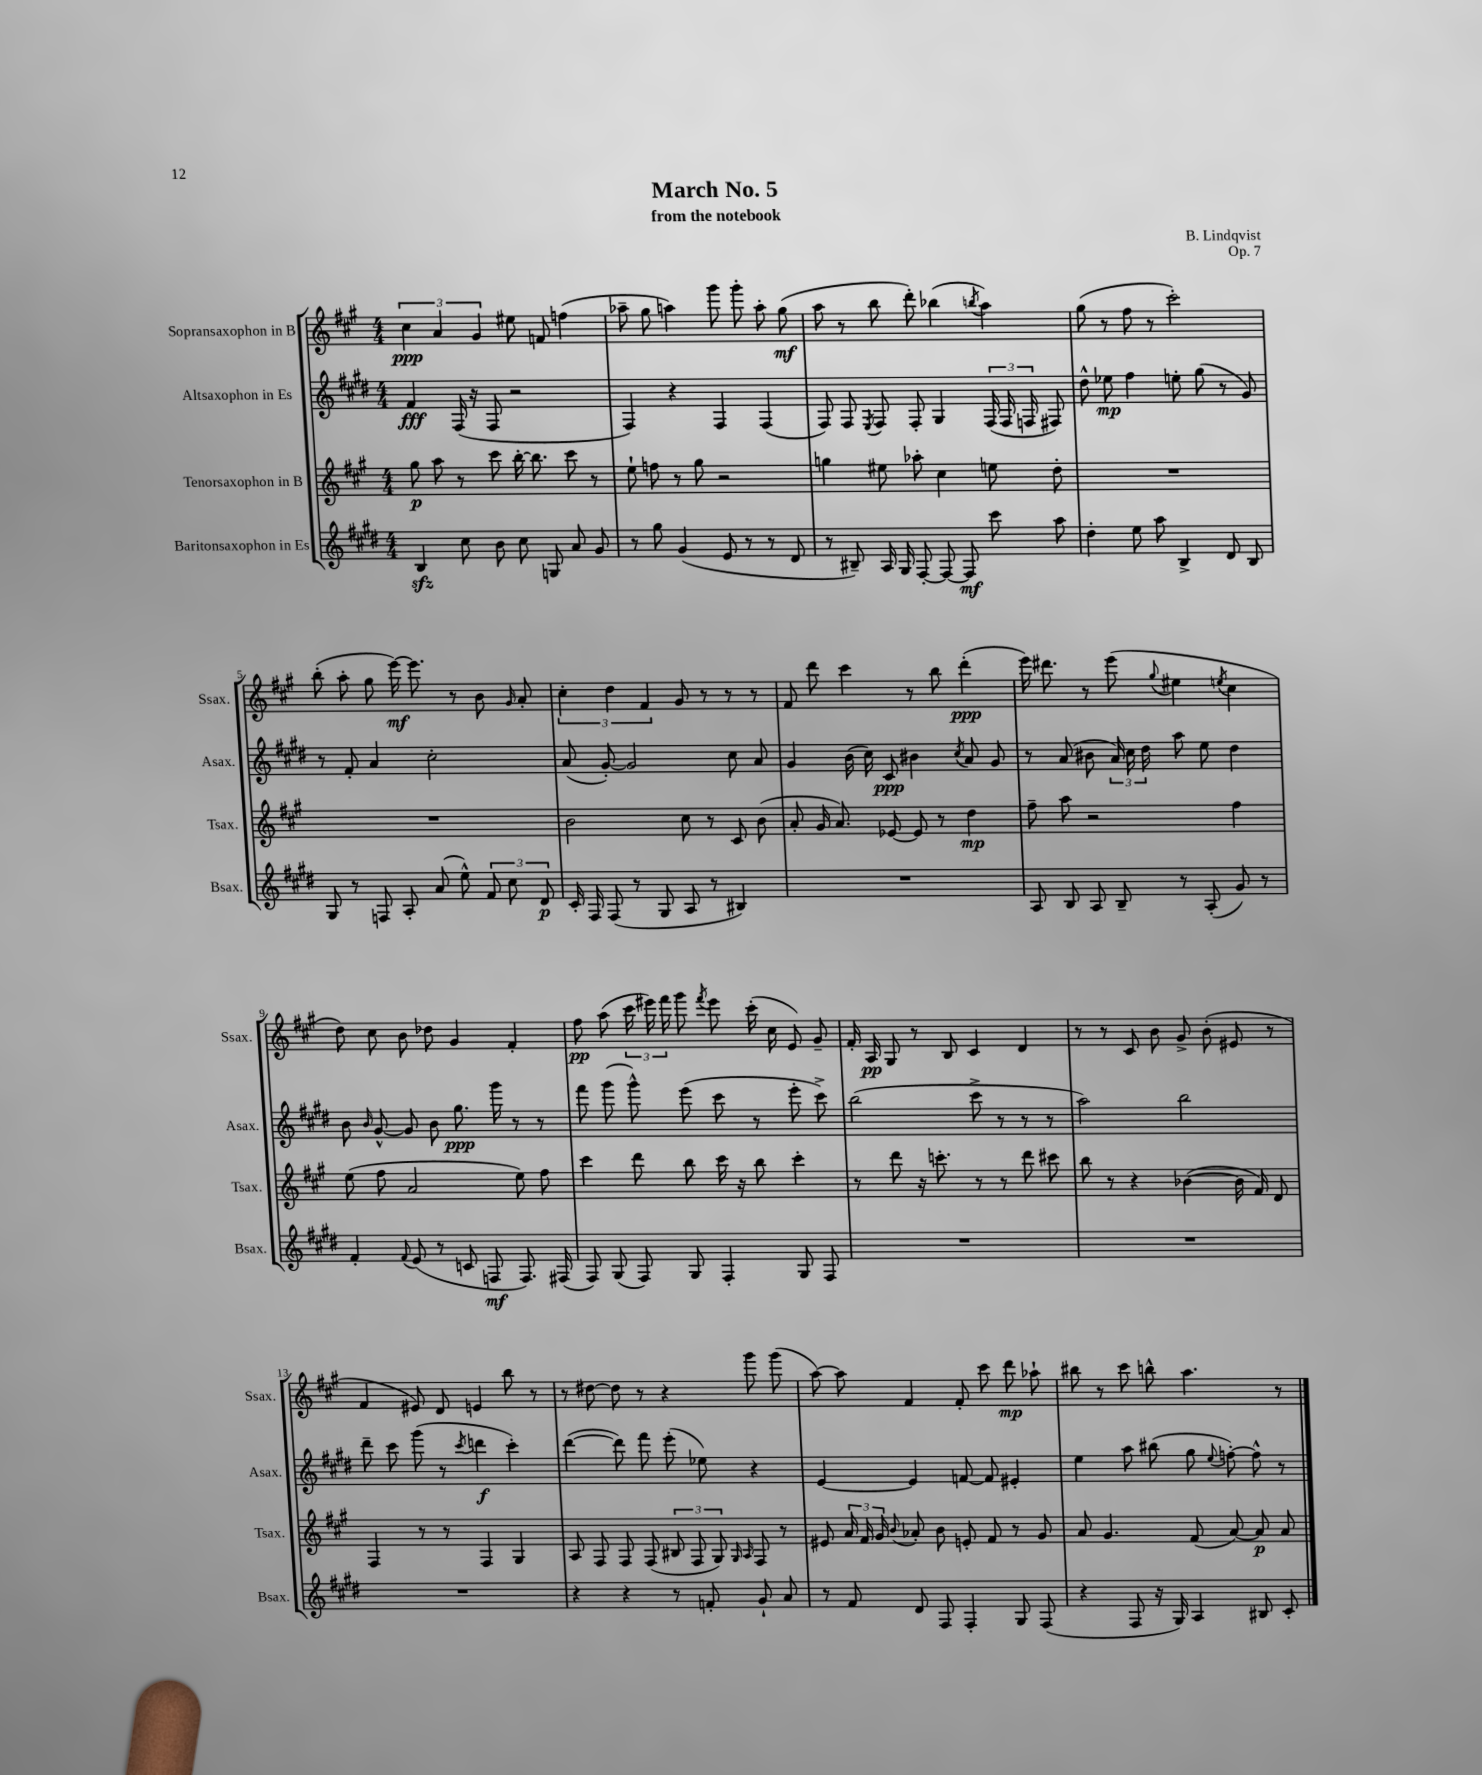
\header { title = "March No. 5" composer = "B. Lindqvist" subtitle = "from the notebook" opus = "Op. 7" }
<<
\new StaffGroup <<
\new Staff = "s0" \with { instrumentName = "Sopransaxophon in B" shortInstrumentName = "Ssax." } {
    \clef treble \key a \major \numericTimeSignature \time 4/4
    \autoBeamOff \tuplet 3/2 { cis''4\ppp a'4 gis'4 } eis''8 f'8 f''4( |
    aes''8-- gis''8 a''4) gis'''8 gis'''8-. a''8-. gis''8\mf( |
    a''8 r8 b''8 d'''8-.) bes''4( \acciaccatura { b''8 } a''4) |
    gis''8( r8 fis''8 r8 cis'''2-.) |
    b''8-.( a''8-. gis''8 e'''16~\mf) e'''8. r8 b'8 \grace { gis'16 } a'8-. |
    \tuplet 3/2 { cis''4-. d''4 fis'4 } gis'8 r8 r8 r8 |
    fis'8 d'''8 cis'''4 r8 b''8 d'''4-.\ppp( |
    e'''16) dis'''8. r8 e'''8( \appoggiatura { gis''8 } eis''4 \acciaccatura { e''8 } cis''4 |
    d''8) cis''8 b'8 des''8 gis'4 fis'4-. |
    fis''8\pp a''8( \tuplet 3/2 { cis'''16 eis'''16) fis'''16 } gis'''8 \acciaccatura { fis'''8 } eis'''8 cis'''16-.( cis''16 e'8) gis'8-- |
    fis'16-. a16\pp gis8 r8 b8 cis'4 d'4 |
    r8 r8 cis'8 b'8 gis'8-> b'8-.( eis'8 r8 |
    fis'4 eis'8) d'8 e'4 b''8 r8 |
    r8 dis''8~ dis''8 r8 r4 gis'''8 gis'''8( |
    a''8~) a''8 fis'4 fis'8-. cis'''8 d'''8\mp aes''8-! |
    bis''8 r8 cis'''8 b''8-^ a''4. r8 \bar "|." |
}
\new Staff = "s1" \with { instrumentName = "Altsaxophon in Es" shortInstrumentName = "Asax." } {
    \clef treble \key e \major \numericTimeSignature \time 4/4
    \autoBeamOff fis'4\fff fis16( r16 fis8 r2 |
    fis4) r4 fis4 fis4( |
    fis8) fis8 \acciaccatura { e8 } fis8 fis8-. gis4 \tuplet 3/2 { fis16( fis16 f16 } fis8) |
    dis''8-^ ees''8\mp fis''4 e''8-. gis''8( r8 gis'8) |
    r8 fis'8-. a'4 cis''2-. |
    a'8( gis'8~-.) gis'2 cis''8 a'8 |
    gis'4 b'16( cis''16) cis'8\ppp bis'4 \acciaccatura { cis''8 } a'8 gis'8 |
    r8 a'8( bis'8 \tuplet 3/2 { a'16) cis''16 dis''16 } a''8 e''8 dis''4 |
    b'8 \grace { b'16 } gis'8~-^ gis'8 b'8 gis''8.\ppp gis'''16 r8 r8 |
    fis'''8 gis'''8( gis'''8-^) e'''8( cis'''8 r8 e'''8-. cis'''8->) |
    b''2( cis'''8-> r8 r8 r8 |
    a''2) b''2 |
    dis'''8-- cis'''8 gis'''8( r8 \acciaccatura { cis'''8 } d'''4\f cis'''4-.) |
    dis'''4~( dis'''8) fis'''8 e'''8-.( ees''8) r4 |
    e'4~ e'4 f'8~ f'8 eis'4-. |
    e''4 a''8 bis''8( gis''8 \appoggiatura { e''8 } f''8~-.) f''8-^ r8 \bar "|." |
}
\new Staff = "s2" \with { instrumentName = "Tenorsaxophon in B" shortInstrumentName = "Tsax." } {
    \clef treble \key a \major \numericTimeSignature \time 4/4
    \autoBeamOff gis''8\p a''8 r8 cis'''8 b''16~-. b''8. cis'''8 r8 |
    e''8-! f''8 r8 gis''8 r2 |
    g''4 eis''8 aes''8-. cis''4 e''8 d''8-. |
    R1 |
    R1 |
    b'2 cis''8 r8 cis'8 b'8( |
    a'8-. gis'16 a'8.) ees'8~ ees'8 r8 d''4\mp |
    fis''8-- a''8 r2 fis''4 |
    e''8( fis''8 a'2 e''8) fis''8 |
    cis'''4 d'''8 b''8 cis'''16 r16 b''8 cis'''4-. |
    r8 d'''8 r16 c'''8.-. r8 r8 d'''8 cis'''8 |
    b''8 r8 r4 bes'4~( bes'16 fis'16) d'8 |
    fis4 r8 r8 fis4 gis4 |
    a8 fis8 fis8 fis8( \tuplet 3/2 { bis8 fis8 gis8) } \grace { gis16 a16 } fis8 r8 |
    eis'8 \tuplet 3/2 { a'16 fis'16 gis'16 } \appoggiatura { b'8 } aes'8-. b'8 e'8-. fis'8 r8 gis'8 |
    a'8 gis'4. fis'8( a'8~) a'8\p a'8 \bar "|." |
}
\new Staff = "s3" \with { instrumentName = "Baritonsaxophon in Es" shortInstrumentName = "Bsax." } {
    \clef treble \key e \major \numericTimeSignature \time 4/4
    \autoBeamOff b4\sfz cis''8 b'8 cis''8 g8 a'8 gis'8 |
    r8 gis''8 gis'4( e'8 r8 r8 dis'8 |
    r8 bis8--) a16 gis16 fis8~-. fis8~ fis8\mf cis'''8 a''8 |
    dis''4-. e''8 a''8 b4-> dis'8 b8 |
    gis8 r8 f8 a8-. a'8( e''8-^) \tuplet 3/2 { fis'8 cis''8 dis'8\p } |
    cis'16-. fis16 fis8( r8 gis8 a8 r8 bis4) |
    R1 |
    a8 b8 a8 b8-- r8 a8-.( gis'8) r8 |
    fis'4-. \appoggiatura { fis'8 } e'8( r8 c'8 f8\mf f8.) fis16( |
    fis8) gis8( fis8) gis8 fis4-. gis8 fis8 |
    R1 |
    R1 |
    R1 |
    r4 r4 r8 f'8-. gis'8-! a'8 |
    r8 fis'8 dis'8 fis8 fis4-. gis8 fis8( |
    r4 fis8 r16 gis16) a4 bis8 cis'8-. \bar "|." |
}
>>
>>
